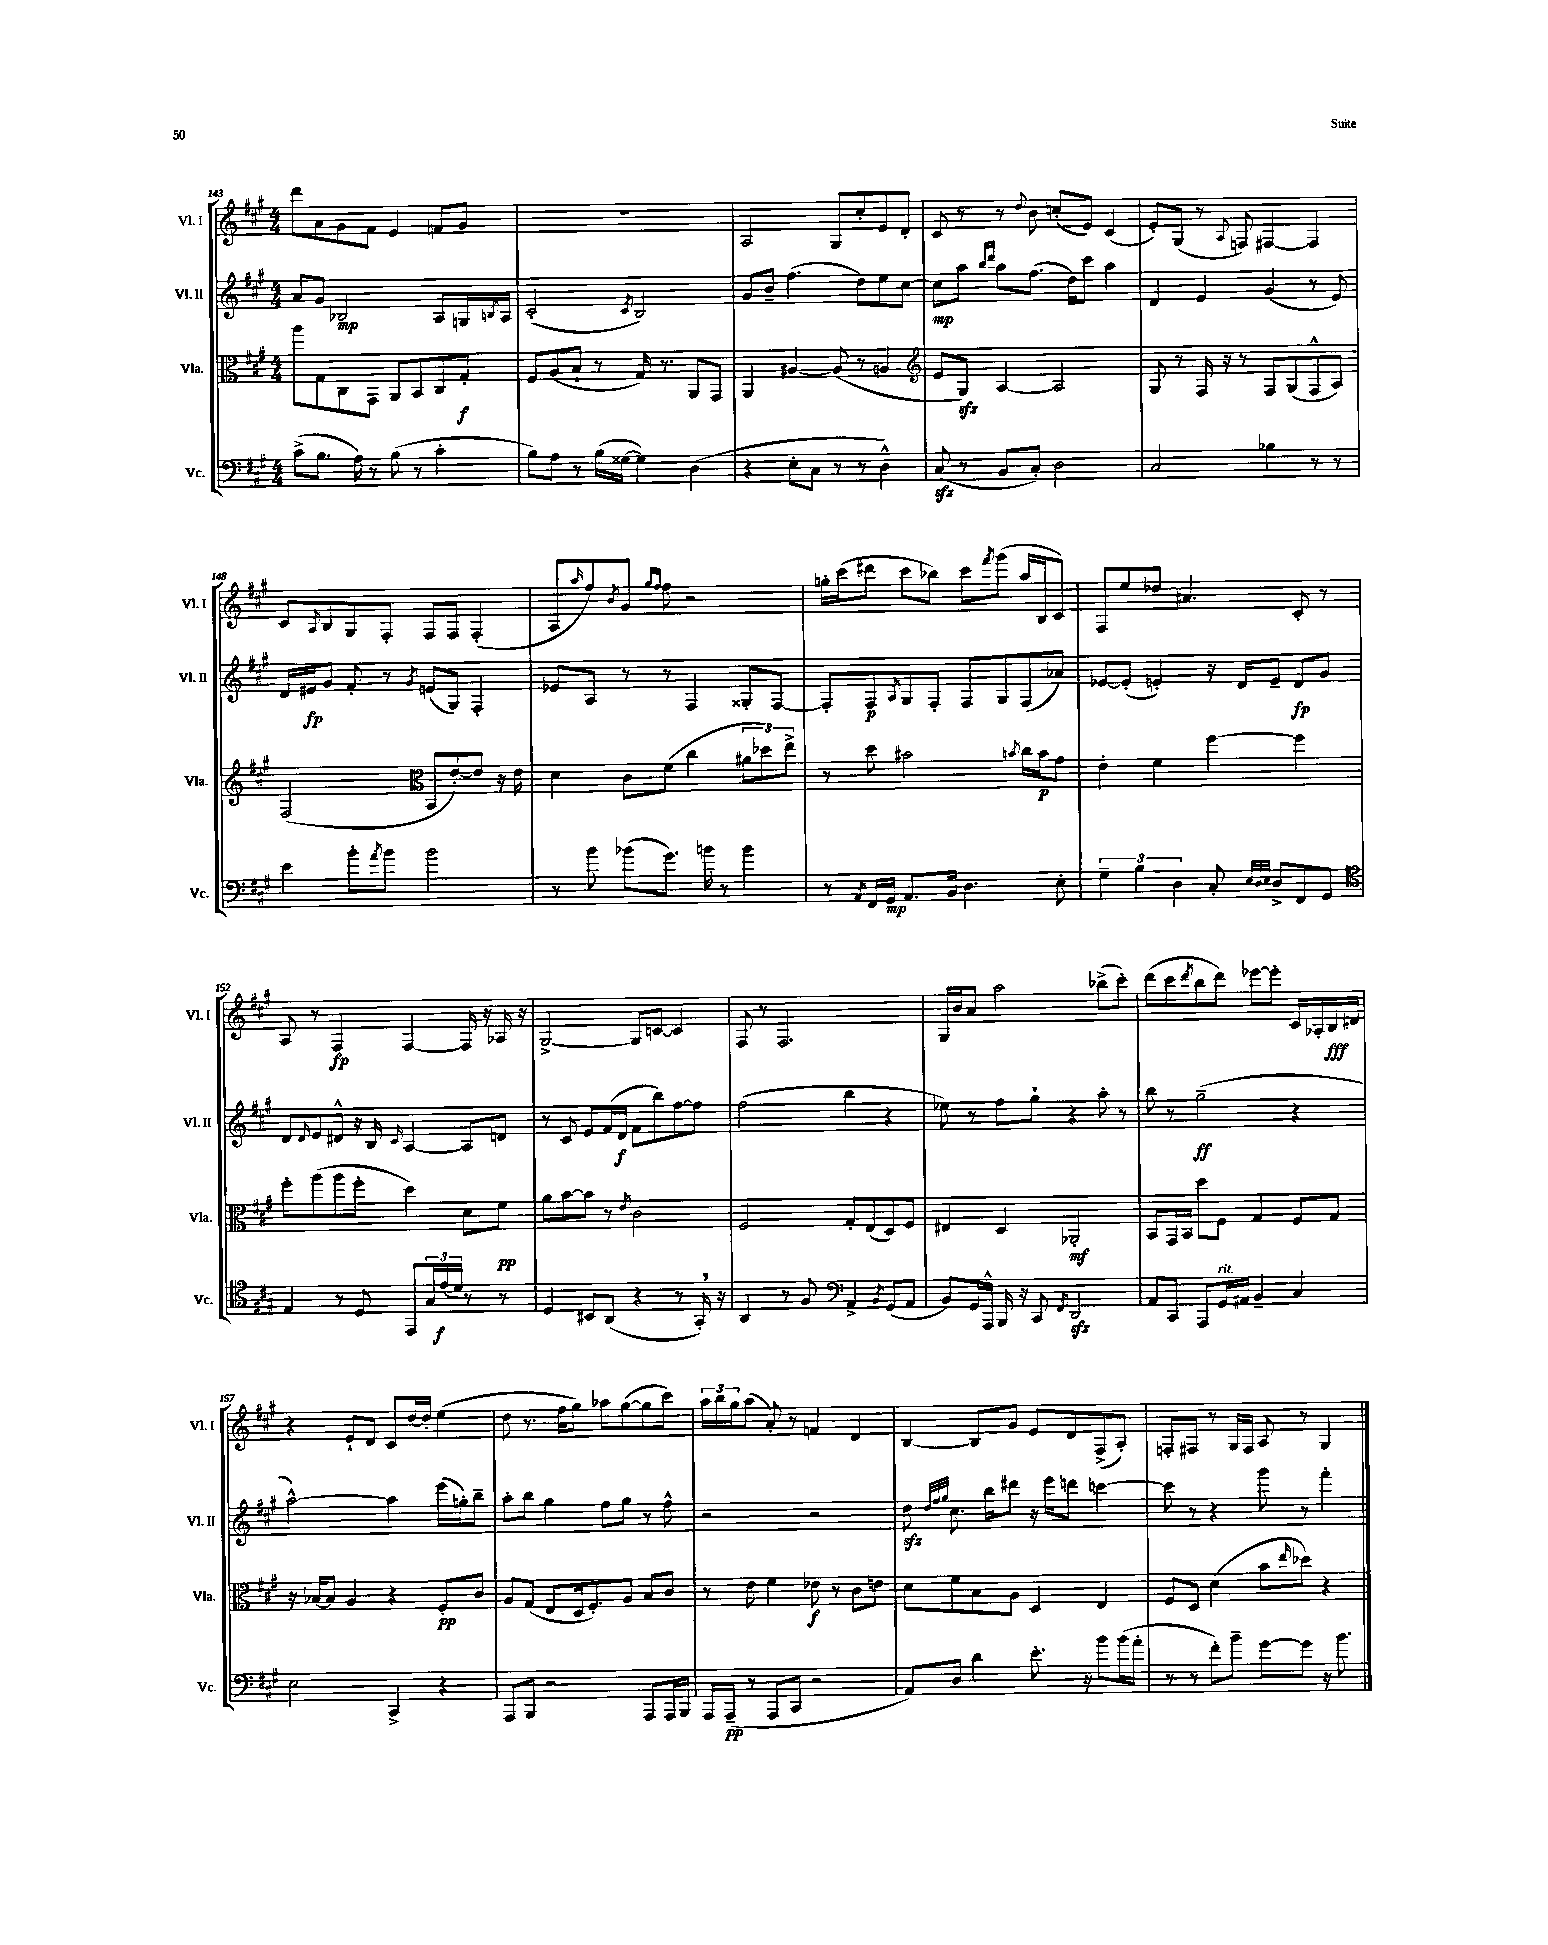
<<
\new StaffGroup <<
\new Staff = "s0" \with { instrumentName = "Vl. I" shortInstrumentName = "Vl. I" } {
    \clef treble \key a \major \numericTimeSignature \time 4/4
    d'''8 a'8 gis'8 fis'8 e'4 f'8 gis'8 |
    R1 |
    a2 gis8 cis''8-. e'8 d'8-. |
    cis'8 r8 r8 \appoggiatura { d''8 } b'8 c''8-.( e'8) cis'4( |
    e'8-.) gis8( r8 \appoggiatura { a8 } f8) fis4~ fis4 |
    cis'8 \acciaccatura { a8 } b8 gis8 fis8-. fis8 fis8 fis4-.( |
    a8 \grace { a''16 } fis''8) \acciaccatura { b'8 } gis'8 \grace { gis''16 fis''16 } fis''8 r2 |
    g''16-. cis'''16( dis'''8 cis'''8 bes''8) cis'''8 \acciaccatura { fis'''8 } gis'''8( a''16 b16 cis'8) |
    fis8 e''8 des''8 ais'4. cis'8-. r8 |
    a8 r8 fis4\fp fis4~ fis16 r16 aes16 r16 |
    gis2~-> gis8 c'8~ c'4 |
    fis8 r8 fis2. |
    gis16 b'16 a'8 a''2 bes''8->( cis'''8-.) |
    d'''8( cis'''8 \acciaccatura { d'''8 } b''8 d'''8) ees'''8~ ees'''8-. cis'16 aes16-. b16\fff dis'16 |
    r4 e'8-! d'8 cis'8 d''16~ d''16-. e''4( |
    d''8 r8. fis''16 gis''8) aes''8 gis''8~( gis''8 cis'''8) |
    \tuplet 3/2 { a''16 b''16 gis''16 } a''8( a'8-.) r8 f'4 d'4 |
    b4~ b8 gis'8 e'8 d'8 fis8->( a8-.) |
    f8-. fis8 r8 gis16 fis16 a8 r8 gis4 \bar "|." |
}
\new Staff = "s1" \with { instrumentName = "Vl. II" shortInstrumentName = "Vl. II" } {
    \clef treble \key a \major \numericTimeSignature \time 4/4
    a'8 gis'8 bes2\mp a8 g16 \acciaccatura { b8 } a16 |
    cis'2-.( \acciaccatura { cis'8 } b2) |
    gis'8 b'8-- fis''4.( d''8) e''8 cis''8~ |
    cis''8\mp a''8 \grace { b''16 d'''16 } a''8 fis''8.( d''16) cis'''8 a''4 |
    d'4 e'4 gis'4( r8 e'8) |
    d'16 eis'16\fp gis'8 fis'8-. r8 \acciaccatura { gis'8 } e'8( gis8) fis4-. |
    ees'8 a8 r8 r8 fis4 gisis8-. fis8~ |
    fis8-. fis8\p \acciaccatura { a8 } gis8 fis8-. fis8 gis8 fis8( aes'8) |
    ees'8~ ees'8-.( e'4-.) r16 d'16 e'8-- d'8\fp gis'8 |
    d'8 \grace { d'16 } e'8 dis'8-^ r16 b16 \grace { cis'16 } a4~ a8 d'8 |
    r8 cis'8 e'8 fis'16( d'16\f fis'8 b''8) fis''8~ fis''8 |
    fis''2( b''4 r4 |
    ees''8) r8 fis''8 gis''8-! r4 a''8-. r8 |
    b''8 r8 gis''2--\ff( r4 |
    a''2~-^) a''4 e'''16( g''16-.) b''8-- |
    a''8-. b''8 gis''4 fis''8 gis''8 r8 fis''8-^ |
    r2 r2 |
    d''8\sfz \grace { d''32 fis''32 gis''32 } cis''8. b''16 dis'''8 r16 e'''16 d'''8 c'''4~ |
    c'''8 r8 r4 gis'''8 r8 fis'''4-. \bar "|." |
}
\new Staff = "s2" \with { instrumentName = "Vla." shortInstrumentName = "Vla." } {
    \clef alto \key a \major \numericTimeSignature \time 4/4
    a''8 gis8 cis8 gis,8 a,8 b,8 cis8 gis8-.\f |
    fis8 a8( b8-! r8 gis16) r8. a,8 gis,8 |
    a,4 ais4~ ais8( r8 a4 |
    \clef treble e'8 gis8\sfz) a4~ a2 |
    gis8 r8 fis16 r16 r8 fis8 gis8( fis8-^ a8) |
    fis2( \clef alto b,8 e'8~-.) e'8 r16 e'16 |
    d'4 cis'8 fis'8( cis''4 \tuplet 3/2 { ais'8 des''8) e''8-> } |
    r8 d''8 bis'2 \acciaccatura { b'8 } cis''16 b'16\p gis'8 |
    e'4-. fis'4 fis''4~ fis''4 |
    fis''8-. a''8( a''8 fis''8-. d''4) d'8 fis'8\pp |
    a'8 b'8~ b'8 r8 \acciaccatura { e'8 } cis'2 |
    fis2 gis8-. e8( d8) fis8 |
    eis4 d4 aes,2-.\mf |
    b,8 gis,16 b,16 d''8 fis8 gis4 fis8 gis8 |
    r16 bes16~ bes8 a4 r4 fis8-.\pp cis'8 |
    a8 gis8( e8 d16 fis8.-.) a8 b8 cis'8 |
    r8 e'8 fis'4 ees'8\f r8 cis'8 e'8 |
    d'8 fis'8 b8 a8 d4 e4 |
    fis8 d8 d'4( b'8 \grace { e''16 } des''8) r4 \bar "|." |
}
\new Staff = "s3" \with { instrumentName = "Vc." shortInstrumentName = "Vc." } {
    \clef bass \key a \major \numericTimeSignature \time 4/4
    cis'8->( b8. a16) r8 b8( r8 cis'4-. |
    b8) a8 r8 b16( gisis16~ gisis4) d4( |
    r4 e8-. cis8 r8 r8 d4-^) |
    cis8\sfz( r8 b,8 cis8-.) d2 |
    cis2 bes4 r8 r8 |
    e'4 b'8-. \acciaccatura { a'8 } b'8 b'2 |
    r8 b'8 bes'8( gis'8.) b'16 r8 b'4 |
    r8 \acciaccatura { a,8 } fis,16 gis,16\mp a,8. b,16 d4. e8-. |
    \tuplet 3/2 { gis4-- b4 d4 } cis8-. \grace { e32 d32 e32 } d8-> fis,8 gis,8 |
    \clef tenor e4 r8 d8 e,8 \tuplet 3/2 { gis16 e'16\f( d'16) } r8 r8 |
    d4 bis,8 a,8( r4 r8 gis,16-.) \breathe r16 |
    a,4 r8 fis8 \clef bass a,4-> \acciaccatura { b,8 } gis,8( a,8 |
    b,8) gis,16 a,,16-^ b,,16 r16 cis,8 \acciaccatura { fis,8 } d,2\sfz |
    a,8 cis,8 a,,8 gis,16^\markup { \italic "rit." } ais,16 b,4-- cis4 |
    e2 cis,4-> r4 |
    a,,8 b,,8 r2 a,,8 a,,16 b,,16 |
    a,,16 a,,16--\pp( r8 a,,8 cis,8 r2 |
    a,8) d8 d'4 e'8.-. r16 b'8 b'16( a'16-. |
    r8 r8 fis'8-.) b'8-- gis'8~ gis'8 r16 b'8. \bar "|." |
}
>>
>>
\layout { \context { \Score currentBarNumber = #143 } }
